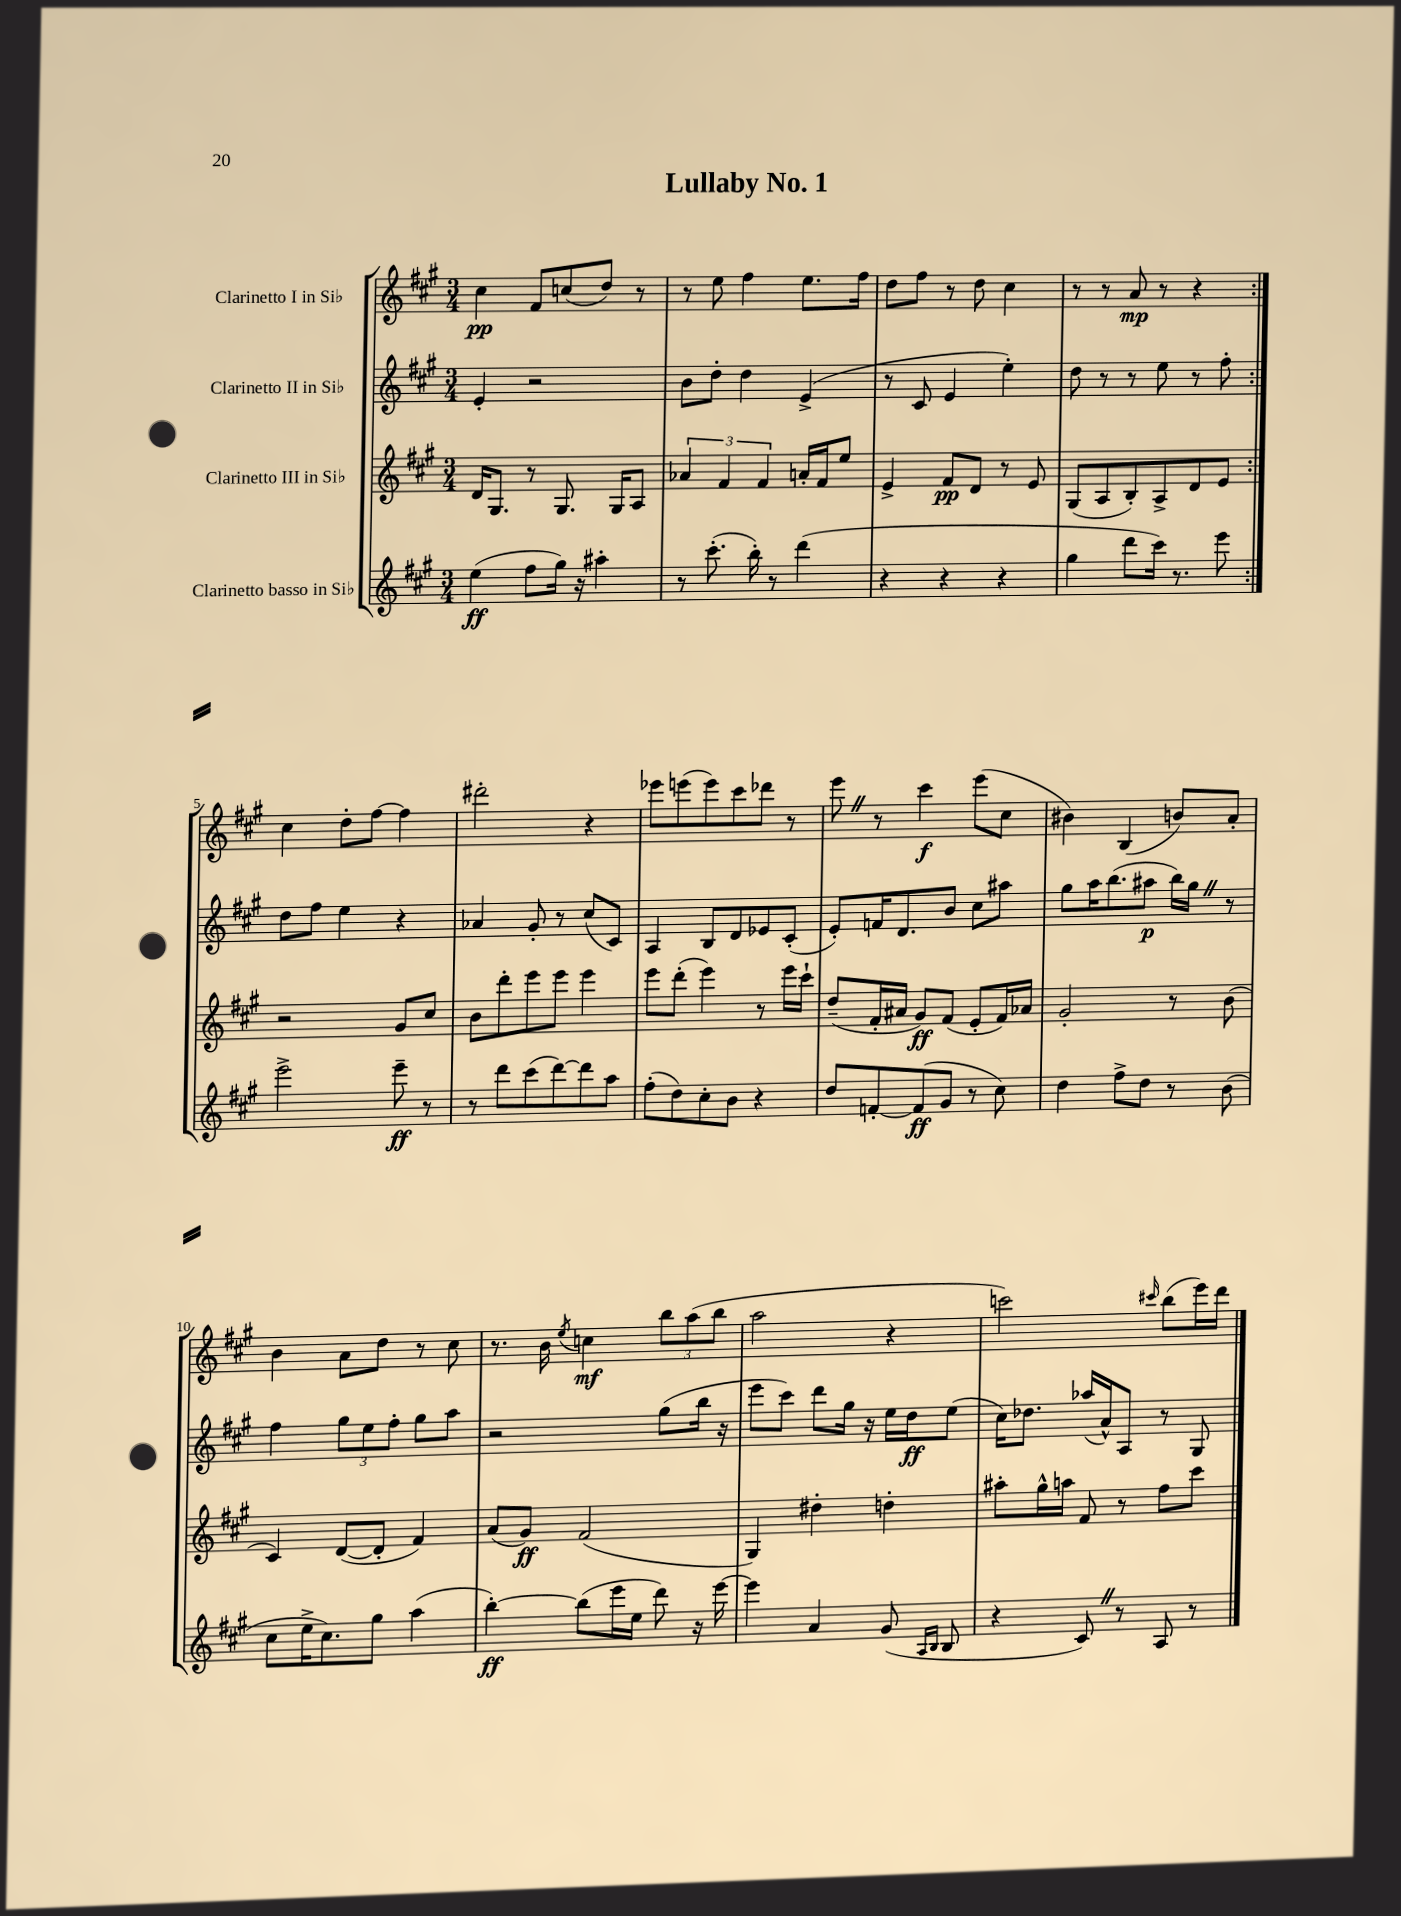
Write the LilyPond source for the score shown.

\header { title = "Lullaby No. 1" }
<<
\new StaffGroup <<
\new Staff = "s0" \with { instrumentName = "Clarinetto I in Sib" } {
    \clef treble \key a \major \numericTimeSignature \time 3/4
    \repeat volta 2 { cis''4\pp fis'8 c''8( d''8) r8 |
    r8 e''8 fis''4 e''8. fis''16 |
    d''8 fis''8 r8 d''8 cis''4 |
    r8 r8 a'8\mp r8 r4 | }
    cis''4 d''8-. fis''8~ fis''4 |
    dis'''2-. r4 |
    ees'''8 e'''8( e'''8) cis'''8 des'''8 r8 |
    e'''8 \once \override BreathingSign.text = \markup { \musicglyph "scripts.caesura.straight" } \breathe r8 cis'''4\f e'''8( cis''8 |
    bis'4) b4( b'8) a'8-. |
    b'4 a'8 d''8 r8 cis''8 |
    r8. b'16 \acciaccatura { e''8 } c''4\mf \tuplet 3/2 { b''8 a''8( b''8 } |
    a''2 r4 |
    c'''2) \grace { cis'''16 } b''8( e'''16) d'''16 \bar "|." |
}
\new Staff = "s1" \with { instrumentName = "Clarinetto II in Sib" } {
    \clef treble \key a \major \numericTimeSignature \time 3/4
    \repeat volta 2 { e'4-. r2 |
    b'8 d''8-. d''4 e'4->( |
    r8 cis'8 e'4 e''4-.) |
    d''8 r8 r8 e''8 r8 fis''8-. | }
    d''8 fis''8 e''4 r4 |
    aes'4 gis'8-. r8 cis''8( cis'8) |
    a4 b8 d'8 ees'8 cis'8-.( |
    e'8-.) f'16 d'8. b'8 cis''8 ais''8 |
    gis''8 a''16 b''8.( ais''8\p b''16) gis''16 \once \override BreathingSign.text = \markup { \musicglyph "scripts.caesura.straight" } \breathe r8 |
    fis''4 \tuplet 3/2 { gis''8 e''8 fis''8-. } gis''8 a''8 |
    r2 gis''8( b''16 r16 |
    e'''8 cis'''8) d'''8 gis''16 r16 e''16 d''16\ff e''8( |
    cis''16) des''8. aes''16( a'16-^) a8 r8 gis8 \bar "|." |
}
\new Staff = "s2" \with { instrumentName = "Clarinetto III in Sib" } {
    \clef treble \key a \major \numericTimeSignature \time 3/4
    \repeat volta 2 { d'16 gis8. r8 gis8. gis16 a8 |
    \tuplet 3/2 { aes'4 fis'4 fis'4 } a'16-. fis'16 e''8 |
    e'4-> fis'8\pp d'8 r8 e'8 |
    gis8( a8 b8-.) a8-> d'8 e'8 | }
    r2 gis'8 cis''8 |
    b'8 d'''8-. e'''8 e'''8 e'''4 |
    e'''8 d'''8-.( e'''4) r8 e'''16 cis'''16-! |
    d''8--( fis'16-. ais'16 gis'8\ff) fis'8( e'8-. fis'16) aes'16 |
    gis'2-. r8 b'8( |
    cis'4) d'8~( d'8-. fis'4) |
    a'8( gis'8\ff) fis'2( |
    gis4) dis''4-. d''4-. |
    ais''8-. gis''16-^ a''16 fis'8 r8 fis''8 cis'''8 \bar "|." |
}
\new Staff = "s3" \with { instrumentName = "Clarinetto basso in Sib" } {
    \clef treble \key a \major \numericTimeSignature \time 3/4
    \repeat volta 2 { e''4\ff( fis''8 gis''16) r16 ais''4-. |
    r8 cis'''8.-.( b''16-.) r8 d'''4( |
    r4 r4 r4 |
    gis''4 d'''8 cis'''16) r8. e'''8 | }
    e'''2-> e'''8--\ff r8 |
    r8 d'''8 cis'''8( d'''8~) d'''8 a''8 |
    fis''8-.( d''8) cis''8-. b'8 r4 |
    d''8 f'8~-. f'8\ff( gis'8 r8 cis''8) |
    d''4 fis''8-> d''8 r8 b'8( |
    cis''8 e''16-> cis''8.) gis''8 a''4( |
    b''4~-.\ff) b''8( e'''16 e''16 d'''8) r16 e'''16~ |
    e'''4 a'4 gis'8( \grace { a16 b16 } b8 |
    r4 cis'8) \once \override BreathingSign.text = \markup { \musicglyph "scripts.caesura.straight" } \breathe r8 a8 r8 \bar "|." |
}
>>
>>
